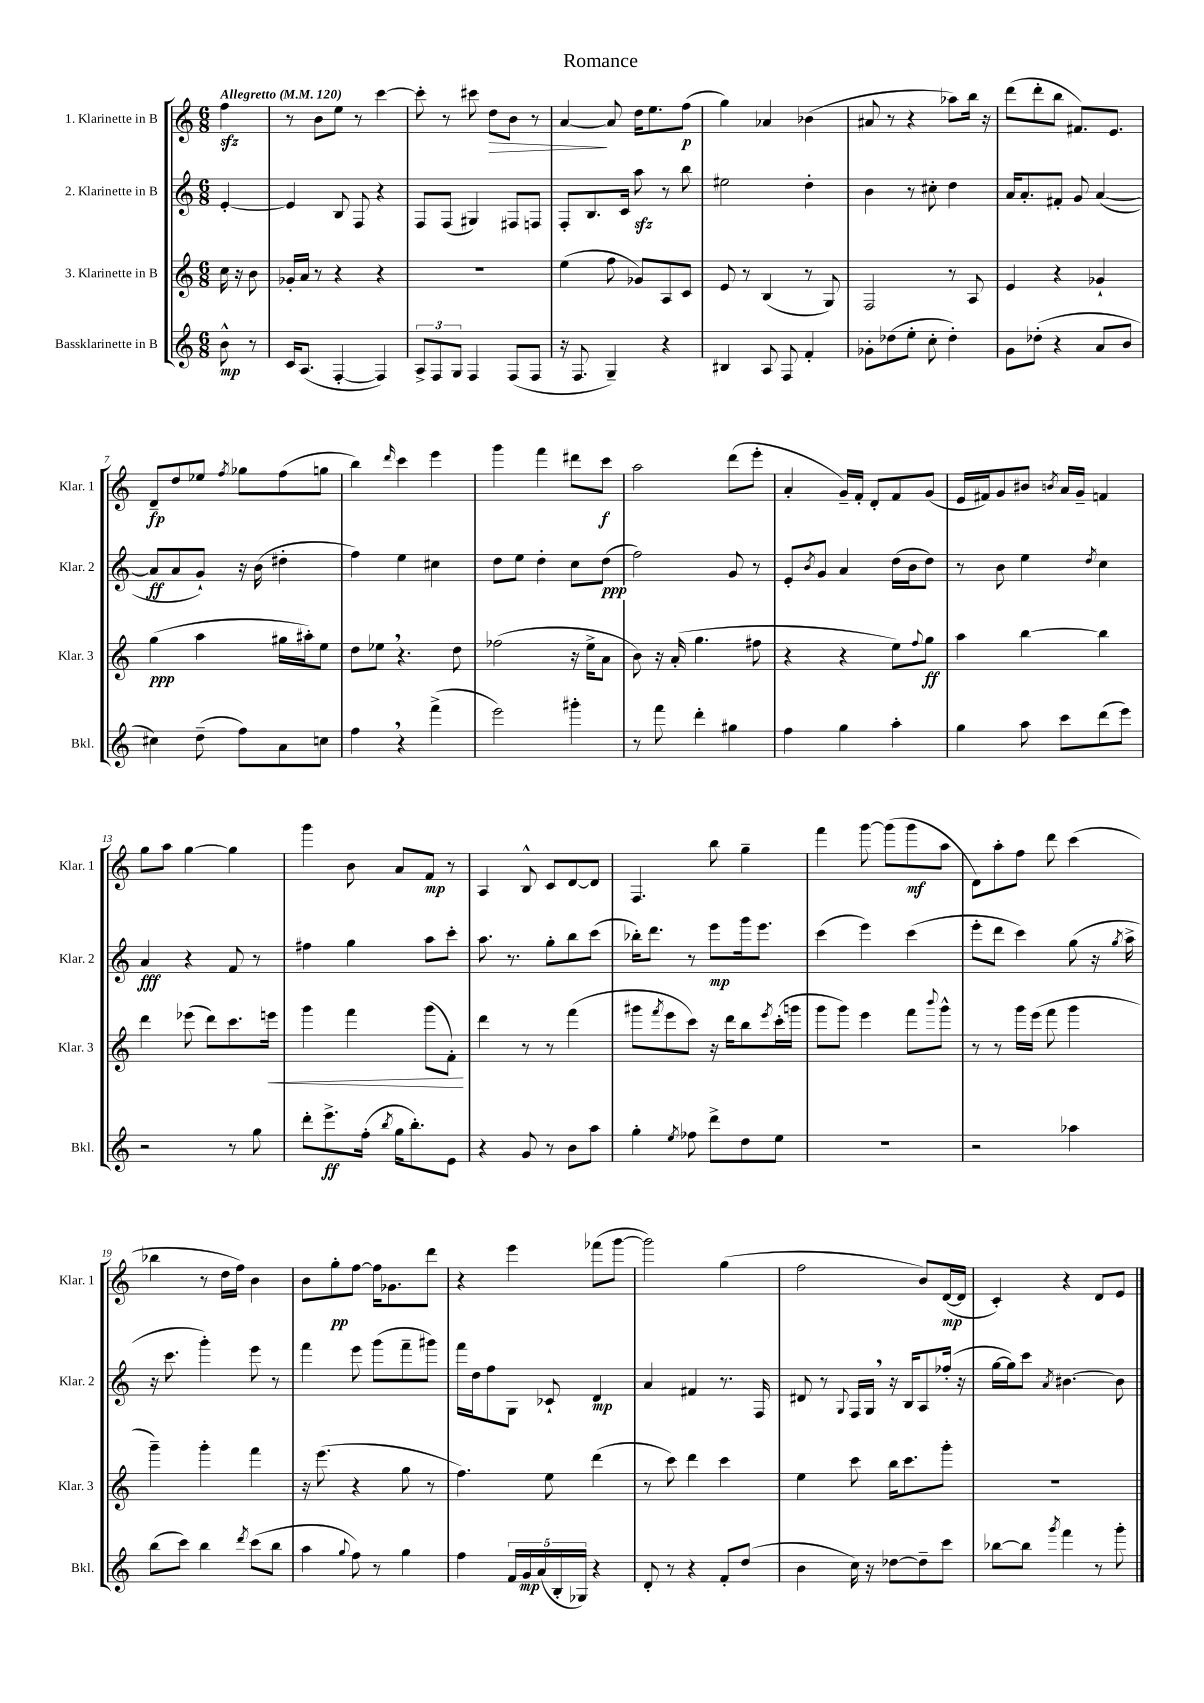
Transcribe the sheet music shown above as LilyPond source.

\header { title = "Romance" }
<<
\new StaffGroup <<
\new Staff = "s0" \with { instrumentName = "1. Klarinette in B" shortInstrumentName = "Klar. 1" } {
    \clef treble \key c \major \numericTimeSignature \time 6/8 \partial 4 \tempo "Allegretto" 4 = 120
    f''4\sfz |
    r8 b'8 e''8 r8 c'''4~ |
    c'''8-. r8 cis'''8 d''8\> b'8 r8 |
    a'4~\! a'8 d''16 e''8. f''8\p( |
    g''4) aes'4 bes'4( |
    ais'8 r8 r4 aes''8) b''16 r16 |
    d'''8( d'''8-. b''8 fis'8.) e'8. |
    d'8--\fp d''8 ees''8 \acciaccatura { f''8 } ges''8 f''8( g''8 |
    b''4) \grace { d'''16 } c'''4 e'''4 |
    g'''4 f'''4 dis'''8 c'''8\f |
    a''2 d'''8( e'''8-. |
    a'4-. g'16--) f'16-. d'8-. f'8 g'8( |
    e'16 fis'16) g'8 bis'8 \acciaccatura { b'8 } a'16 g'16-- f'4 |
    g''8 a''8 g''4~ g''4 |
    g'''4 b'8 a'8 f'8\mp r8 |
    a4 b8-^ c'8 d'8~ d'8 |
    f4. b''8 g''4-- |
    f'''4 g'''8~ g'''8( g'''8\mf a''8 |
    d'8) a''8-. f''8 d'''8 c'''4( |
    bes''4 r8 d''16 f''16) b'4 |
    b'8 g''8-.\pp f''8~ f''16 ges'8. d'''8 |
    r4 e'''4 fes'''8( g'''8~ |
    g'''2) g''4( |
    f''2 b'8) d'16~\mp( d'16 |
    c'4-.) r4 d'8 e'8 \bar "|." |
}
\new Staff = "s1" \with { instrumentName = "2. Klarinette in B" shortInstrumentName = "Klar. 2" } {
    \clef treble \key c \major \numericTimeSignature \time 6/8 \partial 4
    e'4~-. |
    e'4 b8 f8 r4 |
    f8 f8( gis4) fis8 f8 |
    f8-. b8. c'16 a''8\sfz r8 b''8 |
    eis''2 d''4-. |
    b'4 r8 cis''8-. d''4 |
    a'16 a'8.-. fis'8-. g'8 a'4~( |
    a'8\ff a'8 g'8-!) r16 b'16( dis''4-. |
    f''4) e''4 cis''4 |
    d''8 e''8 d''4-. c''8 d''8\ppp( |
    f''2) g'8 r8 |
    e'8-. \acciaccatura { b'8 } g'8 a'4 d''16( b'16 d''8) |
    r8 b'8 e''4 \acciaccatura { d''8 } c''4 |
    a'4\fff r4 f'8 r8 |
    fis''4 g''4 a''8 c'''8-. |
    a''8. r8. g''8-. b''8 c'''8( |
    bes''16-.) d'''8. r8 e'''8\mp g'''16 e'''8. |
    c'''4( e'''4) c'''4( |
    e'''8-. d'''8 c'''4) g''8( r16 \acciaccatura { g''8 } a''16-> |
    r16 c'''8. g'''4-.) e'''8 r8 |
    f'''4 e'''8 g'''8( f'''8-- gis'''8) |
    f'''16 d''16 f''8 g8 ces'8-! d'4\mp |
    a'4 fis'4 r8. f16 |
    dis'8 r8 \appoggiatura { g8 } f16 g16 \breathe r16 b16 a8 fes''16-.( r16 |
    g''16~ g''16) c'''8 \acciaccatura { a'8 } bis'4.~ bis'8 \bar "|." |
}
\new Staff = "s2" \with { instrumentName = "3. Klarinette in B" shortInstrumentName = "Klar. 3" } {
    \clef treble \key c \major \numericTimeSignature \time 6/8 \partial 4
    c''16 r16 b'8 |
    ges'16-. a'16 r8 r4 r4 |
    R2. |
    e''4( f''8 ges'8) a8 c'8 |
    e'8 r8 b4( r8 g8) |
    f2 r8 a8 |
    e'4 r4 ges'4-! |
    g''4\ppp( a''4 gis''16 ais''16-.) e''8 |
    d''8 ees''8 \breathe r4. d''8 |
    fes''2( r16 e''16-> a'8 |
    b'8) r16 a'16-.( g''4. fis''8 |
    r4 r4 e''8) \appoggiatura { f''8 } g''8\ff |
    a''4 b''4~ b''4 |
    d'''4 ees'''8( d'''8) c'''8. e'''16\< |
    g'''4 f'''4 g'''8( f'8-.\!) |
    d'''4 r8 r8 f'''4( |
    gis'''8 \acciaccatura { f'''8 } e'''8 c'''8) r16 d'''16 b''8 \acciaccatura { e'''8 } c'''16-.( g'''16 |
    g'''8 g'''8) e'''4 f'''8 \appoggiatura { b'''8 } g'''8-^ |
    r8 r8 g'''16 e'''16( f'''8 g'''4 |
    g'''4--) g'''4-. f'''4 |
    r16 e'''8.( r4 g''8 r8 |
    f''4.) e''8 d'''4( |
    r8 c'''8) d'''4 c'''4 |
    e''4 c'''8 b''16 c'''8. g'''8-. |
    R2. \bar "|." |
}
\new Staff = "s3" \with { instrumentName = "Bassklarinette in B" shortInstrumentName = "Bkl." } {
    \clef treble \key c \major \numericTimeSignature \time 6/8 \partial 4
    b'8-^\mp r8 |
    c'16 a8.( f4~-. f4) |
    \tuplet 3/2 { a8-> f8 g8 } f4 f8( f8 |
    r16 f8. g4--) r4 |
    bis4 a8 f8 f'4-. |
    ges'8-. des''8( e''8-. c''8-. des''4-.) |
    g'8 des''8-.( r4 a'8 b'8 |
    cis''4) d''8--( f''8) a'8 c''8 |
    f''4 \breathe r4 f'''4->( |
    e'''2) gis'''4-. |
    r8 f'''8 d'''4-. gis''4 |
    f''4 g''4 a''4-. |
    g''4 a''8 c'''8 d'''8( e'''8) |
    r2 r8 g''8 |
    d'''8-. e'''8.->\ff f''16-.( \acciaccatura { b''8 } g''16 b''8.-.) e'8 |
    r4 g'8 r8 b'8 a''8 |
    g''4-. \acciaccatura { e''8 } fes''8 d'''8-> d''8 e''8 |
    R2. |
    r2 aes''4 |
    b''8( c'''8) b''4 \acciaccatura { d'''8 } c'''8( b''8 |
    a''4 \appoggiatura { g''8 } f''8) r8 g''4 |
    f''4 \tuplet 5/4 { f'16 g'16\mp a'16( b16-. ges16) } r4 |
    d'8-. r8 r4 f'8-. d''8( |
    b'4 c''16) r16 des''8~ des''8-- c'''8 |
    bes''8~ bes''8 \acciaccatura { g'''8 } f'''4 r8 g'''8-. \bar "|." |
}
>>
>>
